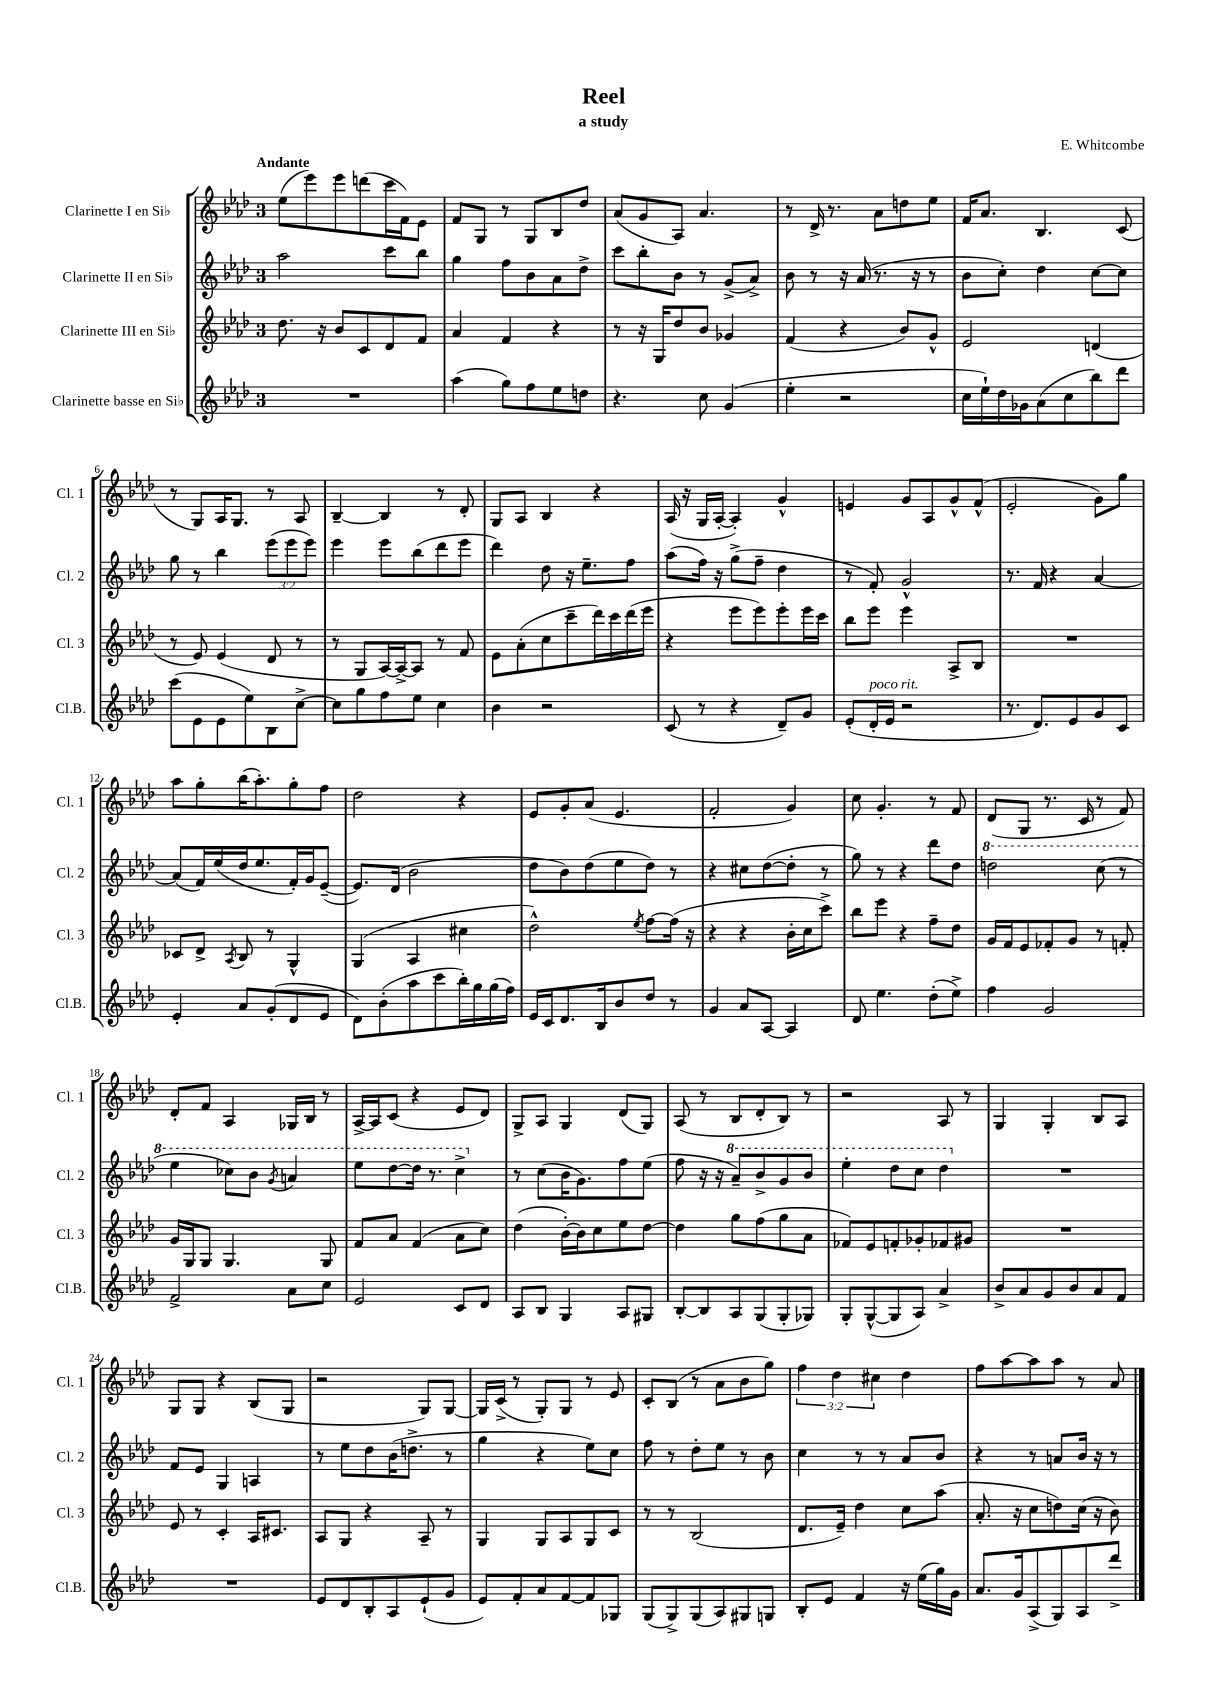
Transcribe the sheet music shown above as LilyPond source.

\header { title = "Reel" composer = "E. Whitcombe" subtitle = "a study" }
<<
\new StaffGroup <<
\new Staff = "s0" \with { instrumentName = "Clarinette I en Sib" shortInstrumentName = "Cl. 1" } {
    \clef treble \key aes \major \once \override Staff.TimeSignature.style = #'single-digit \time 3/4 \override Staff.TupletNumber.text = #tuplet-number::calc-fraction-text \tempo "Andante"
    \autoBeamOff ees''8[( ees'''8) ees'''8 d'''8( c'''16 f'16) ees'8] |
    f'8[ g8] r8 g8[ bes8 des''8] |
    aes'8[( g'8 aes8]) aes'4. |
    r8 des'16-> r8. aes'8[ d''8 ees''8] |
    f'16[ aes'8.] bes4. c'8( |
    r8 g8[) aes16 g8.] r8 aes8 |
    bes4~-- bes4 r8 des'8-. |
    g8[ aes8] bes4 r4 |
    aes16( r16 g16[ aes16]~-. aes4-.) g'4-^ |
    e'4 g'8[ aes8 g'8-^ f'8]-^( |
    ees'2-. g'8[) g''8] |
    aes''8[ g''8-. bes''16( aes''8.-.) g''8-. f''8] |
    des''2 r4 |
    ees'8[ g'8-. aes'8]( ees'4. |
    f'2-. g'4) |
    c''8 g'4.-. r8 f'8 |
    des'8[( g8] r8. c'16 r8 f'8) |
    des'8[-. f'8] aes4 ges16[ bes16] r8 |
    aes16[~-> aes16 c'8]( r4 ees'8[ des'8]) |
    g8[-> aes8] g4 des'8[( g8]) |
    aes8( r8 bes8[ des'8-. bes8]) r8 |
    r2 aes8 r8 |
    g4 g4-. bes8[ aes8] |
    g8[ g8] r4 bes8[( g8] |
    r2 g8[) g8]~ |
    g16[ c'16]->( r8 g8[-.) g8] r8 ees'8 |
    c'8[-. bes8]( r8 aes'8[ bes'8 g''8]) |
    \tuplet 3/2 { f''4 des''4 cis''4 } des''4 |
    f''8[ aes''8~ aes''8 aes''8] r8 aes'8 \bar "|." |
}
\new Staff = "s1" \with { instrumentName = "Clarinette II en Sib" shortInstrumentName = "Cl. 2" } {
    \clef treble \key aes \major \once \override Staff.TimeSignature.style = #'single-digit \time 3/4 \override Staff.TupletNumber.text = #tuplet-number::calc-fraction-text
    \autoBeamOff aes''2 c'''8[ bes''8] |
    g''4 f''8[ bes'8 aes'8 des''8]-> |
    c'''8[ bes''8-. bes'8] r8 g'8[->( aes'8]->) |
    bes'8 r8 r16 aes'16( r8. r16 r8 |
    bes'8[ c''8]-.) des''4 c''8[~ c''8] |
    g''8 r8 bes''4 \tuplet 3/2 { ees'''8[( ees'''8 ees'''8]) } |
    ees'''4 ees'''8[ bes''8( des'''8 ees'''8] |
    des'''4) des''8 r16 ees''8.[-- f''8] |
    aes''8[( f''16]) r16 g''8[->( f''8]-- des''4 |
    r8 f'8-.) g'2-^ |
    r8. f'16 r4 aes'4~ |
    aes'8[( f'16) ees''16( des''16 ees''8. f'16-.) g'16 ees'8]~--( |
    ees'8.[) des'16]( bes'2 |
    des''8[ bes'8) des''8( ees''8 des''8]) r8 |
    r4 cis''8[ des''8~( des''8]-. r8 |
    g''8) r8 r4 des'''8[ des''8] |
    \ottava #1 d'''2 c'''8( r8 |
    ees'''4 ces'''8[) bes''8] \acciaccatura { g''8 } a''4 |
    ees'''8[ des'''8~ des'''16] r8. c'''4-> \ottava #0 |
    r8 c''8[( bes'16 g'8.) f''8 ees''8]( |
    f''8 r16 r16 \ottava #1 aes''8[--) bes''8-> g''8 bes''8] |
    ees'''4-. des'''8[ c'''8] des'''4 \ottava #0 |
    R2. |
    f'8[ ees'8] g4 a4 |
    r8 ees''8[ des''8 bes'16( d''8.]-> r8 |
    g''4 r4 ees''8[) c''8] |
    f''8 r8 des''8[-. ees''8] r8 bes'8 |
    c''4 r8 r8 aes'8[ bes'8] |
    r4 r8 a'8[ bes'16] r16 r8 \bar "|." |
}
\new Staff = "s2" \with { instrumentName = "Clarinette III en Sib" shortInstrumentName = "Cl. 3" } {
    \clef treble \key aes \major \once \override Staff.TimeSignature.style = #'single-digit \time 3/4
    \autoBeamOff des''8. r16 bes'8[ c'8 des'8 f'8] |
    aes'4 f'4 r4 |
    r8 r16 g16[ des''8 bes'8] ges'4 |
    f'4( r4 bes'8[) g'8]-^ |
    ees'2 d'4( |
    r8 ees'8) ees'4( des'8 r8 |
    r8 g8[ aes16~) aes16~-> aes8] r8 f'8 |
    ees'8[ aes'8-.( c''8 c'''8-- des'''16) c'''16 des'''16( ees'''16] |
    r4 ees'''8[ ees'''8) ees'''8-. ees'''16 c'''16] |
    bes''8[ ees'''8] ees'''4 aes8[-> bes8] |
    R2. |
    ces'8[ des'8]-> \acciaccatura { aes8 } bes8 r8 g4-^ |
    g4( aes4 cis''4 |
    des''2-^) \acciaccatura { ees''8 } f''8[~ f''16]( r16 |
    r4 r4 bes'16[-. c''16 c'''8]->) |
    bes''8[ ees'''8] r4 f''8[-- des''8] |
    g'16[ f'16 ees'8 fes'8-. g'8] r8 f'8-. |
    g'16[ g16 g8] g4. g8 |
    f'8[ aes'8] f'4( aes'8[ c''8]) |
    des''4( bes'16[~-.) bes'16 c''8 ees''8 des''8]~ |
    des''4 g''8[ f''8( g''8 aes'8] |
    fes'8[) ees'8 f'8-. ges'8-. fes'8 gis'8] |
    R2. |
    ees'8 r8 c'4-. aes16[ cis'8.] |
    aes8[ g8] r4 aes8-- r8 |
    g4 g8[ aes8 g8 c'8] |
    r8 r8 bes2( |
    des'8.[ ees'16]--) des''4 c''8[ aes''8]( |
    aes'8.-. r16 c''8[ d''8) c''16]( r16 bes'8) \bar "|." |
}
\new Staff = "s3" \with { instrumentName = "Clarinette basse en Sib" shortInstrumentName = "Cl.B." } {
    \clef treble \key aes \major \once \override Staff.TimeSignature.style = #'single-digit \time 3/4
    \autoBeamOff R2. |
    aes''4( g''8[) f''8 ees''8 d''8] |
    r4. c''8 g'4( |
    ees''4-. r2 |
    c''16[ ees''16-!) des''16 ges'16 aes'8( c''8 bes''8) des'''8] |
    c'''8[( ees'8 ees'8 ees''8) bes8 c''8]~-> |
    c''8[ g''8 f''8 ees''8] c''4 |
    bes'4 r2 |
    c'8( r8 r4 des'8[--) g'8] |
    ees'8[-.( des'16-.^\markup { \italic "poco rit." } ees'16] r2 |
    r8. des'8.[) ees'8 g'8 c'8] |
    ees'4-. aes'8[ g'8-.( des'8 ees'8] |
    des'8[) bes'8-.( aes''8 c'''8 bes''16-.) g''16 g''16( f''16]) |
    ees'16[ c'16 des'8. bes16 bes'8 des''8] r8 |
    g'4 aes'8[ aes8]~ aes4 |
    des'8 ees''4. des''8[-.( ees''8]->) |
    f''4 g'2 |
    f'2-> aes'8[ c''8] |
    ees'2 c'8[ des'8] |
    aes8[ bes8] g4 aes8[ gis8] |
    bes8[~-. bes8 aes8 g8( g8-. ges8]) |
    g8[-. g8~-^( g8 aes8]) aes'4-> |
    bes'8[-> aes'8 g'8 bes'8 aes'8 f'8] |
    R2. |
    ees'8[ des'8 bes8-. aes8 ees'8-!( g'8] |
    ees'8[) f'8-. aes'8 f'8~ f'8 ges8] |
    g8[( g8->) g8( aes8) gis8 g8] |
    bes8[-. ees'8] f'4 r16 ees''16[( g''16) g'16] |
    aes'8.[ g'16 aes8->( g8) aes8 des'''8]-> \bar "|." |
}
>>
>>
